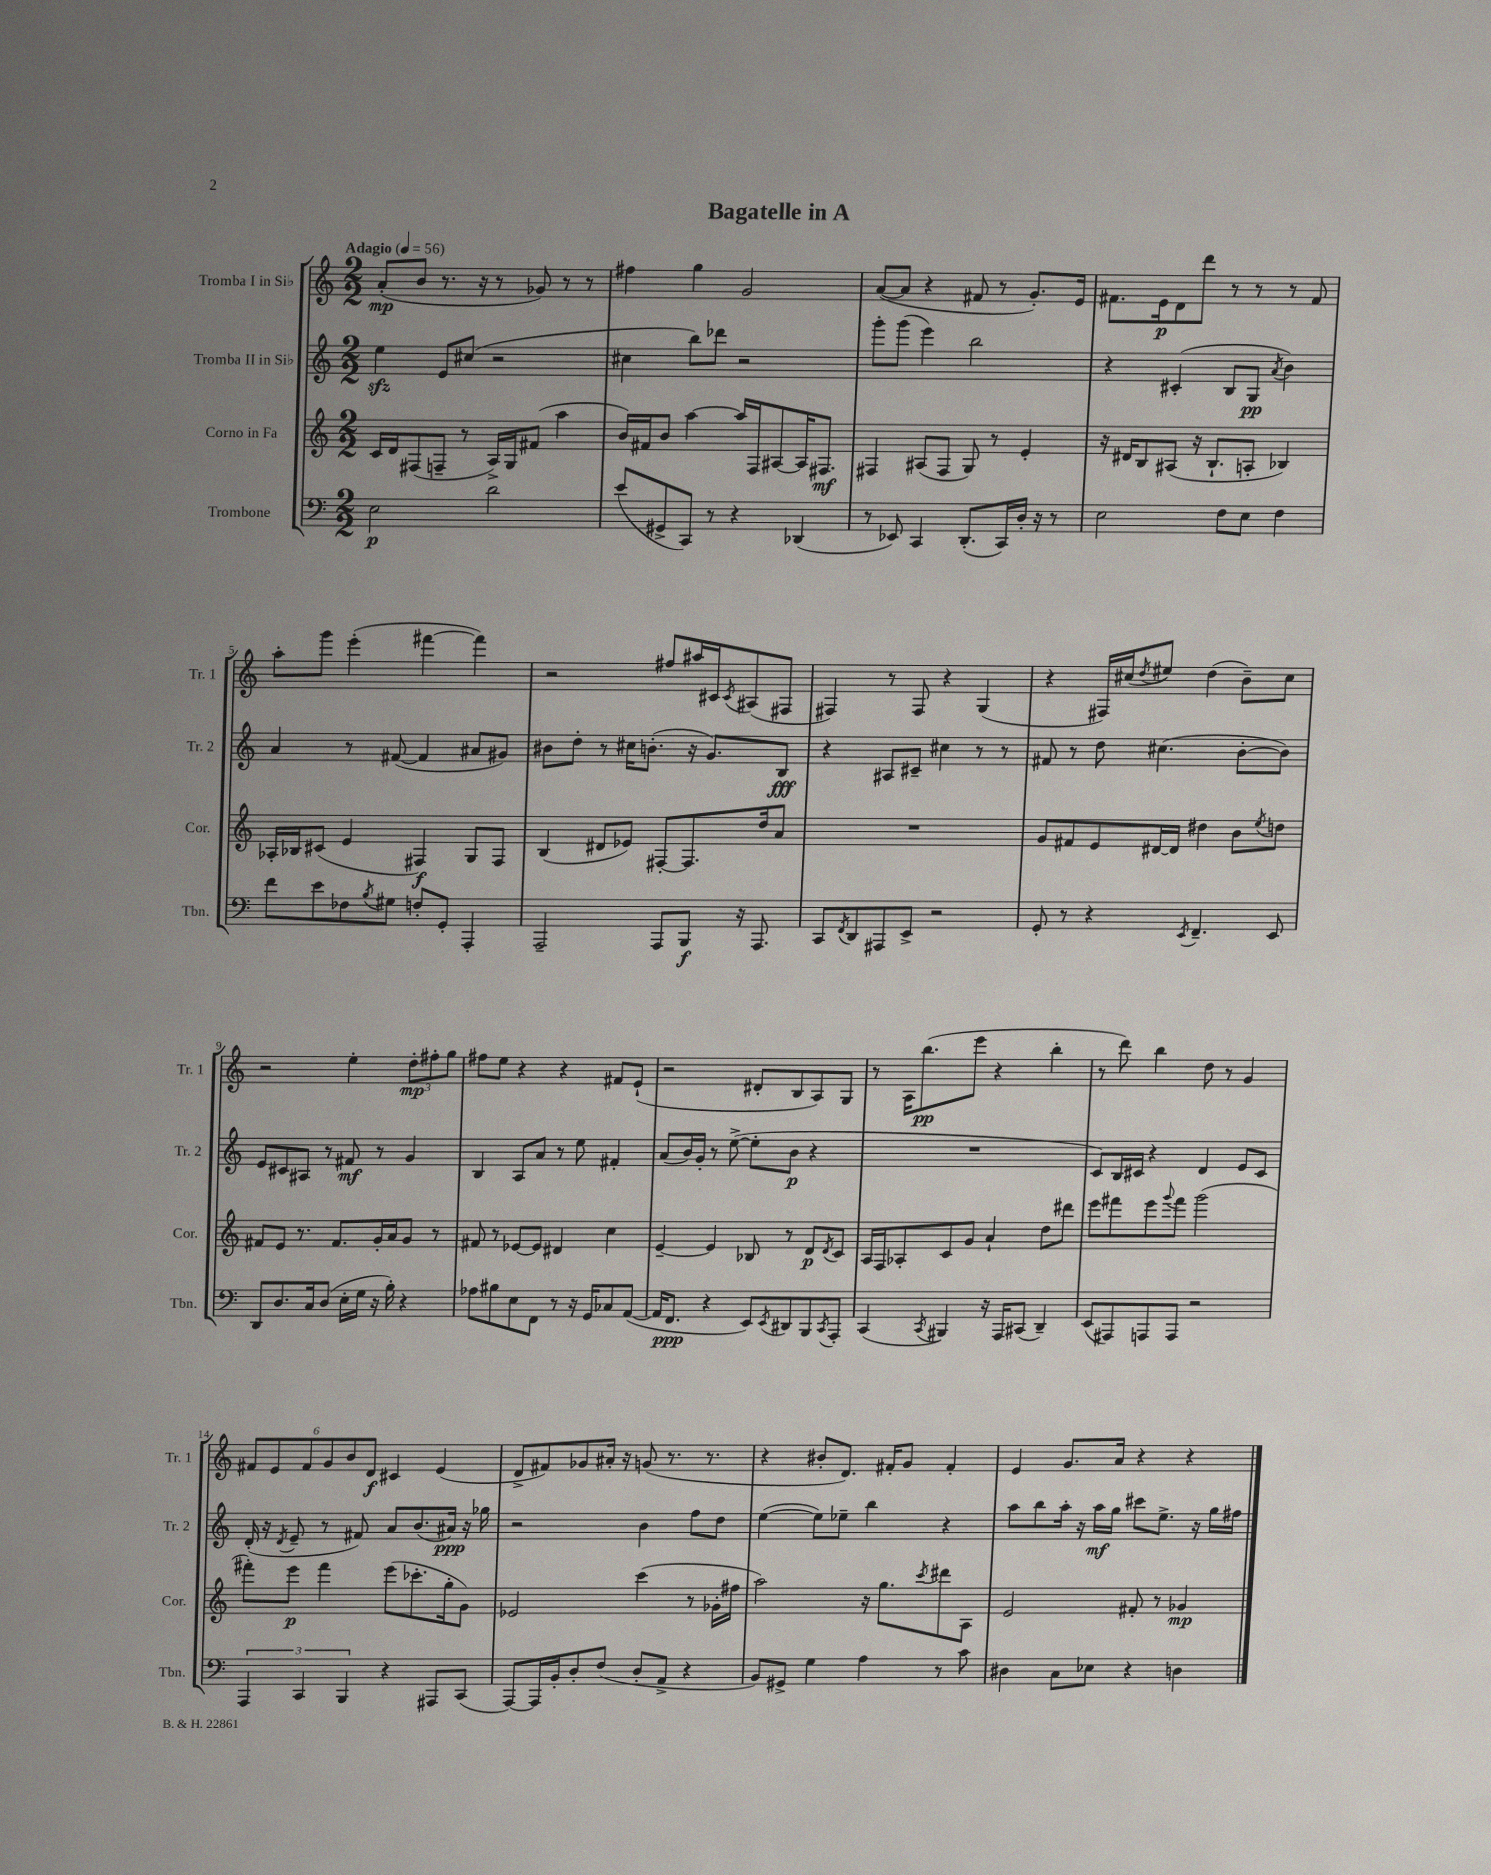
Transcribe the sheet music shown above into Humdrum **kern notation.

**kern	**dynam	**kern	**dynam	**kern	**dynam	**kern	**dynam
*part4	*part4	*part3	*part3	*part2	*part2	*part1	*part1
*staff4	*staff4	*staff3	*staff3	*staff2	*staff2	*staff1	*staff1
*I"Trombone	*	*I"Corno in Fa	*	*I"Tromba II in Si♭	*	*I"Tromba I in Si♭	*
*I'Tbn.	*	*I'Cor.	*	*I'Tr. 2	*	*I'Tr. 1	*
*clefF4	*	*clefG2	*	*clefG2	*	*clefG2	*
*k[]	*	*k[]	*	*k[]	*	*k[]	*
*M2/2	*	*M2/2	*	*M2/2	*	*M2/2	*
*MM56	*	*MM56	*	*MM56	*	*MM56	*
=1	=1	=1	=1	=1	=1	=1	=1
!	!	!	!	!	!	!LO:TX:a:B:t=Adagio	!
2E\	p	16c/LL	.	4eezz\	.	(8a'/L	mp
.	.	16d/J	.	.	.	.	.
.	.	(8F#X/	.	.	.	8b/J	.
.	.	8Fn~/J	.	8e/L	.	8.r	.
.	.	8r	.	(8cc#X/J	.	.	.
.	.	.	.	.	.	16r	.
2d\	.	16A^/LL)	.	2r	.	8r	.
.	.	16G/J	.	.	.	.	.
.	.	(8f#X/J	.	.	.	8g-X/)	.
.	.	4aa\	.	.	.	8r	.
.	.	.	.	.	.	8r	.
=2	=2	=2	=2	=2	=2	=2	=2
(8e/L	.	16b/LL)	.	4cc#X\	.	4ff#X\	.
.	.	16f#X/J	.	.	.	.	.
8GG#X^/	.	8b/J	.	.	.	.	.
8CC/J)	.	[4aa\	.	8bb\L)	.	4gg\	.
8r	.	.	.	8ddd-X\J	.	.	.
4r	.	16aa/LL]	.	2r	.	2g/	.
.	.	16F/J	.	.	.	.	.
.	.	[8A#X/	.	.	.	.	.
(4DD-X/	.	16A#/K]	.	.	.	.	.
.	.	8.F#X/J	mf	.	.	.	.
=3	=3	=3	=3	=3	=3	=3	=3
8r	.	4F#X/	.	8ggg'\L	.	([8a/L	.
8EE-X/)	.	.	.	(8ggg\J	.	8a/J]	.
4CC/	.	(8A#X/L	.	4eee\)	.	4r	.
.	.	8F#/J	.	.	.	.	.
(8.DD'/L	.	8G/)	.	2bb\	.	8f#X/	.
.	.	8r	.	.	.	8r	.
16CC/L)	.	.	.	.	.	.	.
16D'/JJ	.	4e'/	.	.	.	8.g'/L)	.
16r	.	.	.	.	.	.	.
8r	.	.	.	.	.	.	.
.	.	.	.	.	.	16e/Jk	.
=4	=4	=4	=4	=4	=4	=4	=4
2E\	.	16r	.	4r	.	8.f#X\L	.
.	.	16d#X/KL	.	.	.	.	.
.	.	8B/	.	.	.	.	.
.	.	.	.	.	.	16e\k	p
.	.	(8A#X/J	.	(4c#X'/	.	8d\	.
.	.	16r	.	.	.	8ddd\J	.
.	.	8.B`/L	.	.	.	.	.
8F\L	.	.	.	8B/L	.	8r	.
8E\J	.	8An'/J	.	8G/J	pp	8r	.
.	.	.	.	8qa/	.	.	.
4F\	.	4B-X/)	.	4b\)	.	8r	.
.	.	.	.	.	.	8f#/	.
!!LO:LB:g=z
=5	=5	=5	=5	=5	=5	=5	=5
8f\L	.	16A-X'/LL	.	4a/	.	8aa'\L	.
.	.	16B-X/J	.	.	.	.	.
8e\	.	(8c#X/J	.	.	.	8ggg\J	.
8F-X\	.	4e/	.	8r	.	(4eee'\	.
8qB/	.	.	.	.	.	.	.
8G#X\J	.	.	.	([8f#X/	.	.	.
8Fn'/L	.	4F#X/)	f	4f#/]	.	[4fff#X\	.
8GG'/J	.	.	.	.	.	.	.
4AAA'/	.	8G/L	.	8a#X/L	.	4fff#\])	.
.	.	8F#/J	.	8g#X/J)	.	.	.
=6	=6	=6	=6	=6	=6	=6	=6
2AAA~/	.	(4B/	.	8b#X\L	.	2r	.
.	.	.	.	8dd'\J	.	.	.
.	.	8d#X/L	.	8r	.	.	.
.	.	8e-X/J)	.	16cc#X\KL	.	.	.
.	.	.	.	(8.bn'\J	.	.	.
8AAA/L	.	[8F#X'/L	.	.	.	8ff#X/L	.
8BBB/J	f	8.F#/]	.	16r	.	16aa#X/L	.
.	.	.	.	8.g/L)	.	16c#X/J	.
.	.	.	.	.	.	8qc#/	.
16r	.	.	.	.	.	(8A#X/	.
8.AAA/	.	16dd/k	.	.	.	.	.
.	.	8a/J	.	8B/J	fff	8F#X/J	.
=7	=7	=7	=7	=7	=7	=7	=7
8CC/L	.	1r	.	4r	.	4F#X/)	.
8qFF/	.	.	.	.	.	.	.
8DD/	.	.	.	.	.	.	.
8AAA#X/	.	.	.	8A#X/L	.	8r	.
8EE^/J	.	.	.	8c#X~/J	.	8F#/	.
2r	.	.	.	4cc#X\	.	4r	.
.	.	.	.	8r	.	(4G/	.
.	.	.	.	8r	.	.	.
=8	=8	=8	=8	=8	=8	=8	=8
8GG'/	.	8g/L	.	8f#X/	.	4r	.
8r	.	8f#X/	.	8r	.	.	.
4r	.	8e/	.	8dd\	.	16F#X/LL)	.
.	.	.	.	.	.	(16cc#X/J	.
.	.	.	.	.	.	8qdd/	.
.	.	[16d#X/L	.	(4.cc#X\	.	8ee#X/J)	.
.	.	16d#/JJ]	.	.	.	.	.
8qEE/	.	.	.	.	.	.	.
4.FF~/	.	4dd#X\	.	.	.	(4dd\	.
.	.	8b\L	.	[8b'\L	.	8b~\L)	.
.	.	8qee/	.	.	.	.	.
8EE/	.	8ddn\J	.	8b\J])	.	8cc#\J	.
!!LO:LB:g=z
=9	=9	=9	=9	=9	=9	=9	=9
8DD/L	.	8f#X/L	.	8e/L	.	2r	.
8.D/	.	8e/J	.	8c#X/	.	.	.
.	.	8.r	.	8A#X/J	.	.	.
16C/k	.	.	.	.	.	.	.
(8D/J	.	.	.	8r	.	.	.
.	.	8.f#/L	.	.	.	.	.
16E'\LL	.	.	.	8f#X/	mf	4ee'\	.
16G\JJ	.	.	.	.	.	.	.
16r	.	16g'/L	.	8r	.	.	.
16B'\)	.	16a/J	.	.	.	.	.
4r	.	8g/J	.	4g/	.	12dd'\L	mp
.	.	.	.	.	.	12ff#X'\	.
.	.	8r	.	.	.	.	.
.	.	.	.	.	.	12gg\J	.
=10	=10	=10	=10	=10	=10	=10	=10
8A-X\L	.	8f#X/	.	4B/	.	8ff#X\L	.
8B#X\	.	8r	.	.	.	8ee\J	.
8E\	.	[8e-X/L	.	8A/L	.	4r	.
8FF\J	.	8e-/J]	.	8a/J	.	.	.
8r	.	4d#X/	.	8r	.	4r	.
16r	.	.	.	8ee\	.	.	.
16GG/KL	.	.	.	.	.	.	.
8C-X/	.	4cc\	.	4f#X'/	.	8f#X/L	.
([8AA/J	.	.	.	.	.	(8e`/J	.
=11	=11	=11	=11	=11	=11	=11	=11
16AA/KL]	.	[4e~/	.	(8a/L	.	2r	.
8.FF/J	ppp	.	.	.	.	.	.
.	.	.	.	16b/L)	.	.	.
.	.	.	.	16g'/JJ	.	.	.
4r	.	4e/]	.	8r	.	.	.
.	.	.	.	([8ee^\	.	.	.
8EE/L)	.	8B-X/	.	8ee'\L]	.	8d#X'/L	.
8qEE/	.	.	.	.	.	.	.
8DD#X/	.	8r	.	8b\J	p	8B/	.
8BBB/	.	8d/L	p	4r	.	8A/)	.
8qCC/	.	8qd/	.	.	.	.	.
8AAA'/J	.	8c/J	.	.	.	8G/J	.
=12	=12	=12	=12	=12	=12	=12	=12
(4CC/	.	16A/LL	.	1r	.	8r	.
.	.	16F/J	.	.	.	.	.
.	.	8A-X'/	.	.	.	16A\KL	.
.	.	.	.	.	.	(8.bb\	pp
8qCC/	.	.	.	.	.	.	.
4BBB#X/)	.	8c/	.	.	.	.	.
.	.	8g/J	.	.	.	8eee\J	.
16r	.	4a`/	.	.	.	4r	.
16AAA/KL	.	.	.	.	.	.	.
(8CC#X/J	.	.	.	.	.	.	.
4DD~/)	.	8dd\L	.	.	.	4bb'\	.
.	.	8ddd#X\J	.	.	.	.	.
=13	=13	=13	=13	=13	=13	=13	=13
(8EE/L	.	8eee\L	.	8c/L)	.	8r	.
8AAA#X/)	.	8fff#X\	.	16B/L	.	8ddd\)	.
.	.	.	.	16c#X/JJ	.	.	.
8AAAn/	.	8eee\	.	4r	.	4bb\	.
.	.	8qqggg/	.	.	.	.	.
8AAA/J	.	8fff#\J	.	.	.	.	.
2r	.	(2ggg\	.	4d/	.	8dd\	.
.	.	.	.	.	.	8r	.
.	.	.	.	8e/L	.	4g/	.
.	.	.	.	8c#/J	.	.	.
!!LO:LB:g=z
=14	=14	=14	=14	=14	=14	=14	=14
6AAA/	.	8fff#X'\L)	.	(16d'/	.	12f#X/L	.
.	.	.	.	16r	.	.	.
.	.	.	.	.	.	12e/	.
.	.	.	.	8qd/	.	.	.
.	.	8eee\J	p	8e~/	.	.	.
6CC/	.	.	.	.	.	12f#/	.
.	.	4fff#\	.	8r	.	12g/	.
6BBB/	.	.	.	.	.	12b/	.
.	.	.	.	8f#X/)	.	.	.
.	.	.	.	.	.	12d/J	f
4r	.	(8eee\L	.	8a/L	.	4c#X/	.
.	.	8.ccc-X'\	.	(8.b/	.	.	.
8AAA#X/L	.	.	.	.	.	(4e/	.
.	.	16gg'\k	.	16a#X/Jk)	ppp	.	.
(8CC/J	.	8g\J)	.	16r	.	.	.
.	.	.	.	16gg-X\	.	.	.
=15	=15	=15	=15	=15	=15	=15	=15
[8AAA/L)	.	2e-X/	.	2r	.	8d^/L	.
16AAA/L]	.	.	.	.	.	8f#X/)	.
16BB'/J	.	.	.	.	.	.	.
8D'/	.	.	.	.	.	8g-X/	.
(8F/J	.	.	.	.	.	16a#X'/Jk	.
.	.	.	.	.	.	16r	.
8D'/L	.	(4ccc\	.	4b\	.	(8gn/	.
8AA^/J	.	.	.	.	.	8.r	.
4r	.	8r	.	8ff\L	.	.	.
.	.	.	.	.	.	8.r	.
.	.	16g-X'\LL	.	8dd\J	.	.	.
.	.	16ff#X\JJ	.	.	.	.	.
=16	=16	=16	=16	=16	=16	=16	=16
8BB/L)	.	2aa\)	.	([4ee\	.	4r	.
8GG#X^/J	.	.	.	.	.	.	.
4G\	.	.	.	8ee\L])	.	8b#X'/L	.
.	.	.	.	8ee-X~\J	.	8.d/J)	.
4A\	.	16r	.	4bb\	.	.	.
.	.	8.gg\L	.	.	.	16f#X'/KL	.
.	.	.	.	.	.	8g/J	.
.	.	8qccc/	.	.	.	.	.
8r	.	8ddd#X\	.	4r	.	4f#'/	.
8c\	.	8A\J	.	.	.	.	.
=17	=17	=17	=17	=17	=17	=17	=17
4D#X\	.	2e/	.	8aa\L	.	4e/	.
.	.	.	.	8bb\	.	.	.
8C\L	.	.	.	16aa'\Jk	.	8.g/L	.
.	.	.	.	16r	.	.	.
8E-X\J	.	.	.	16aa\LL	mf	.	.
.	.	.	.	16gg\JJ	.	16a/Jk	.
4r	.	8f#X'/	.	8ccc#X\L	.	4r	.
.	.	8r	.	8.ee^\J	.	.	.
4Dn\	.	4g-X/	mp	.	.	4r	.
.	.	.	.	16r	.	.	.
.	.	.	.	16gg\LL	.	.	.
.	.	.	.	16ff#X\JJ	.	.	.
==	==	==	==	==	==	==	==
*-	*-	*-	*-	*-	*-	*-	*-
